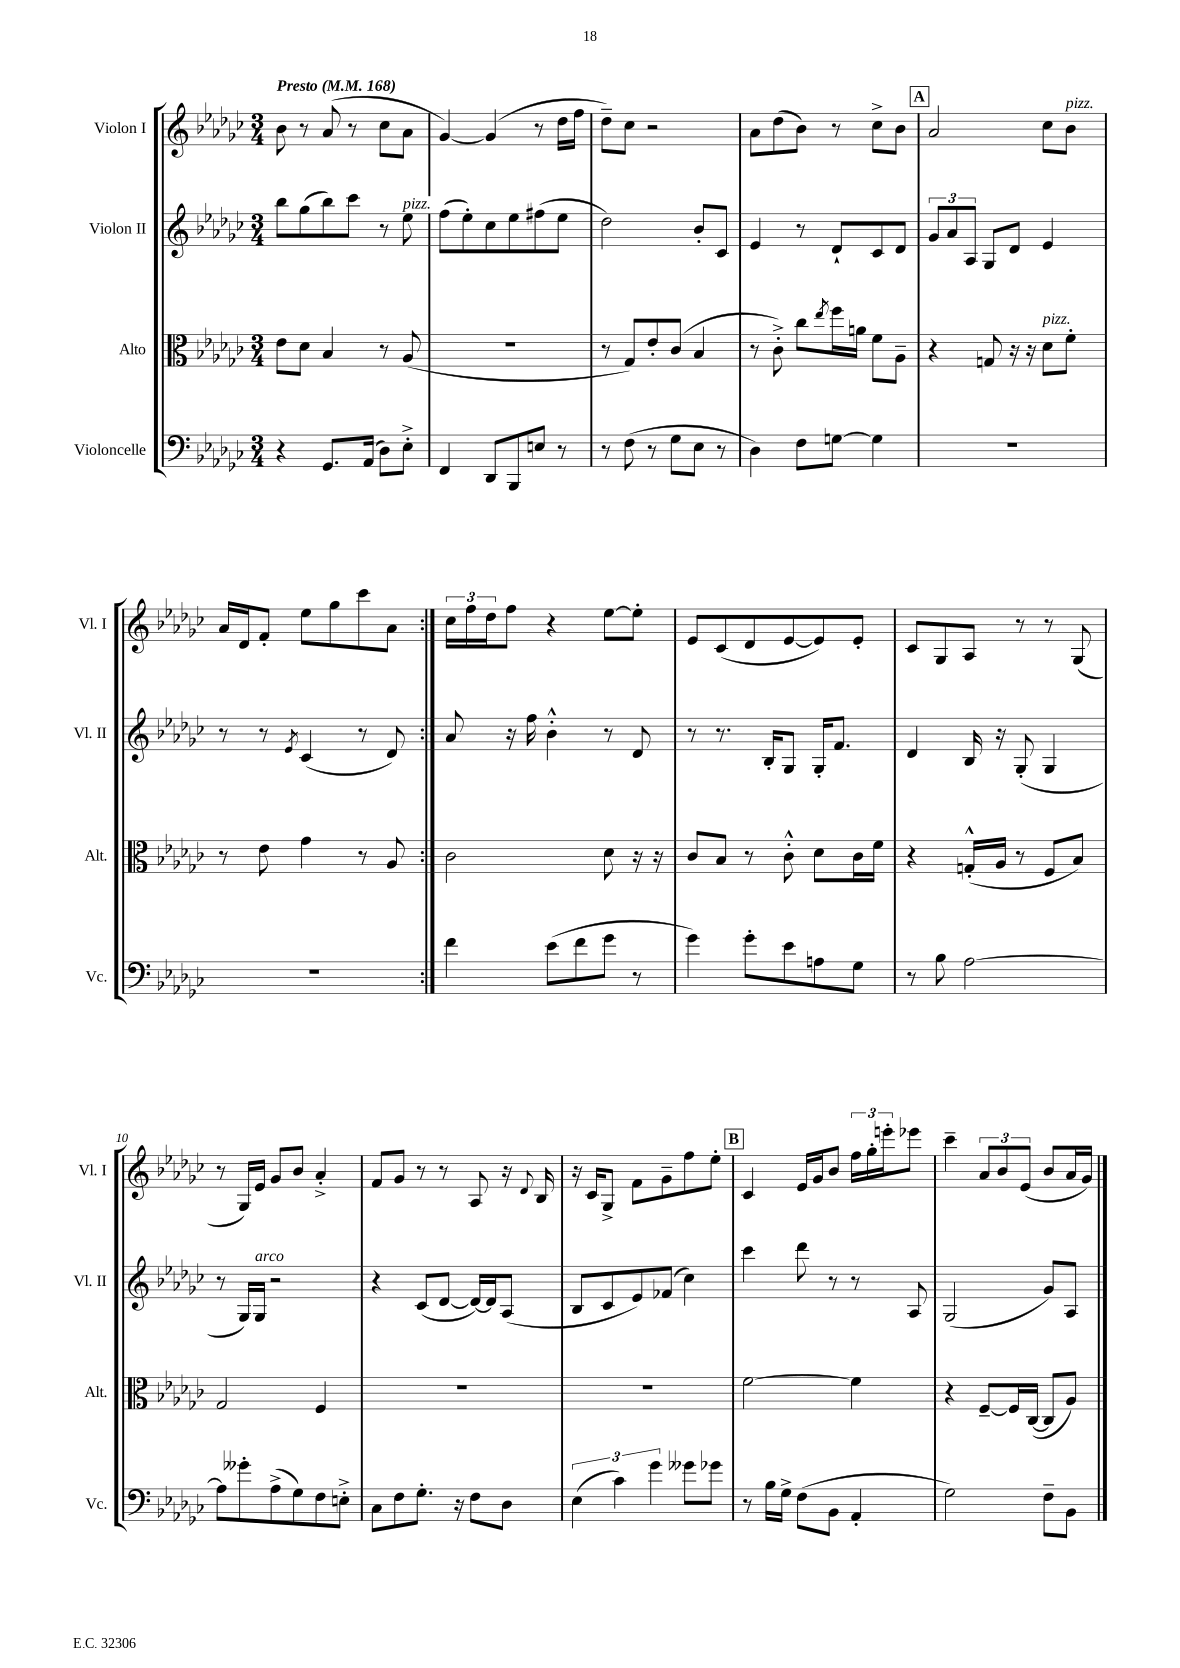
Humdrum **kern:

**kern	**kern	**kern	**kern
*staff4	*staff3	*staff2	*staff1
*clefF4	*clefC3	*clefG2	*clefG2
*k[b-e-a-d-g-c-]	*k[b-e-a-d-g-c-]	*k[b-e-a-d-g-c-]	*k[b-e-a-d-g-c-]
*M3/4	*M3/4	*M3/4	*M3/4
*MM168	*MM168	*MM168	*MM168
4r	8e-	8bb-	8b-
.	8d-	(8gg-	8r
8.GG-	4B-	8bb-)	(8a-
.	.	8ccc-	8r
(16AA-	.	.	.
8D-)	8r	8r	8cc-
8E-'^	(8A-	8ee-	8a-
=	=	=	=
4FF	2.r	(8ff	[4g-)
.	.	8ee-')	.
8DD-	.	8cc-	(4g-]
8BBB-	.	8ee-	.
8E	.	(8ff#	8r
8r	.	8ee-	16dd-
.	.	.	16ff
=	=	=	=
8r	8r	2dd-)	8dd-~)
(8F	8G-)	.	8cc-
8r	8e-'	.	2r
8G-	(8c-	.	.
8E-	4B-	8b-'	.
8r	.	8c-	.
=	=	=	=
4D-)	8r	4e-	8a-
.	8c-'^)	.	(8dd-
8F	8cc-	8r	8b-)
.	8qee-	.	.
[8G	16ff	8d-`	8r
.	16a	.	.
4G]	8f	8c-	8cc-^
.	8A-~	8d-	8b-
=	=	=	=
2.r	4r	12g-	2a-
.	.	12a-	.
.	.	12A-	.
.	8G	8G-	.
.	16r	8d-	.
.	16r	.	.
.	8d-	4e-	8cc-
.	8f'	.	8b-
=	=	=	=
2.r	8r	8r	16a-
.	.	.	16d-
.	8e-	8r	8f'
.	.	8qe-	.
.	4g-	(4c-	8ee-
.	.	.	8gg-
.	8r	8r	8ccc-
.	8A-	8d-)	8a-
=:|!	=:|!	=:|!	=:|!
4f	2c-	8a-	24cc-
.	.	.	24ff
.	.	.	24dd-
.	.	16r	8ff
.	.	16ff	.
(8e-	.	4b-'^^	4r
8f	.	.	.
8g-	8d-	8r	[8ee-
8r	16r	8d-	8ee-']
.	16r	.	.
=	=	=	=
4g-)	8c-	8r	8e-
.	8B-	8.r	(8c-
8g-'	8r	.	8d-
.	.	16B-'	.
8e-	8c-'^^	8G-	[8e-
8A	8d-	16G-'	8e-])
.	.	8.f	.
8G-	16c-	.	8e-'
.	16f	.	.
=	=	=	=
8r	4r	4d-	8c-
8B-	.	.	8G-
[2A-	(16G'^^	16B-	8A-
.	16A-	16r	.
.	8r	(8G-'	8r
.	8F	4G-	8r
.	8B-)	.	(8G-
=	=	=	=
8A-]	2G-	8r	8r
8g--'	.	16G-)	16G-)
.	.	16G-	16e-
(8A-^	.	2r	8g-
8G-)	.	.	8b-
8F	4F	.	4a-'^
8E'^	.	.	.
=	=	=	=
8C-	2.r	4r	8f
8F	.	.	8g-
8.G-'	.	(8c-	8r
.	.	[8d-	8r
16r	.	.	.
8F	.	16d-_)	8A-
.	.	16d-]	.
8D-	.	(8A-	16r
.	.	.	8qqd-
.	.	.	16B-
=	=	=	=
(6E-	2.r	8B-	16r
.	.	.	16c-
.	.	8c-	8G-^
6c-)	.	.	.
.	.	8e-)	8f
6g-	.	.	.
.	.	(8f-	8g-~
8g--	.	4cc-)	8ff
8g-	.	.	8ee-'
=	=	=	=
8r	[2f	4ccc-	4c-
16B-	.	.	.
16G-^	.	.	.
(8F	.	8ddd-	16e-
.	.	.	16g-
8BB-	.	8r	8b-
4AA-'	4f]	8r	24ff
.	.	.	24gg-'
.	.	.	24eee'
.	.	8A-	8eee-
=	=	=	=
2G-)	4r	(2G-	4ccc-~
.	[8F~	.	12a-
.	.	.	12b-
.	16F]	.	.
.	.	.	(12e-
.	([16C-	.	.
8F~	8C-]	8g-)	8b-
8BB-	8A-)	8A-	16a-
.	.	.	16g-)
==	==	==	==
*-	*-	*-	*-
